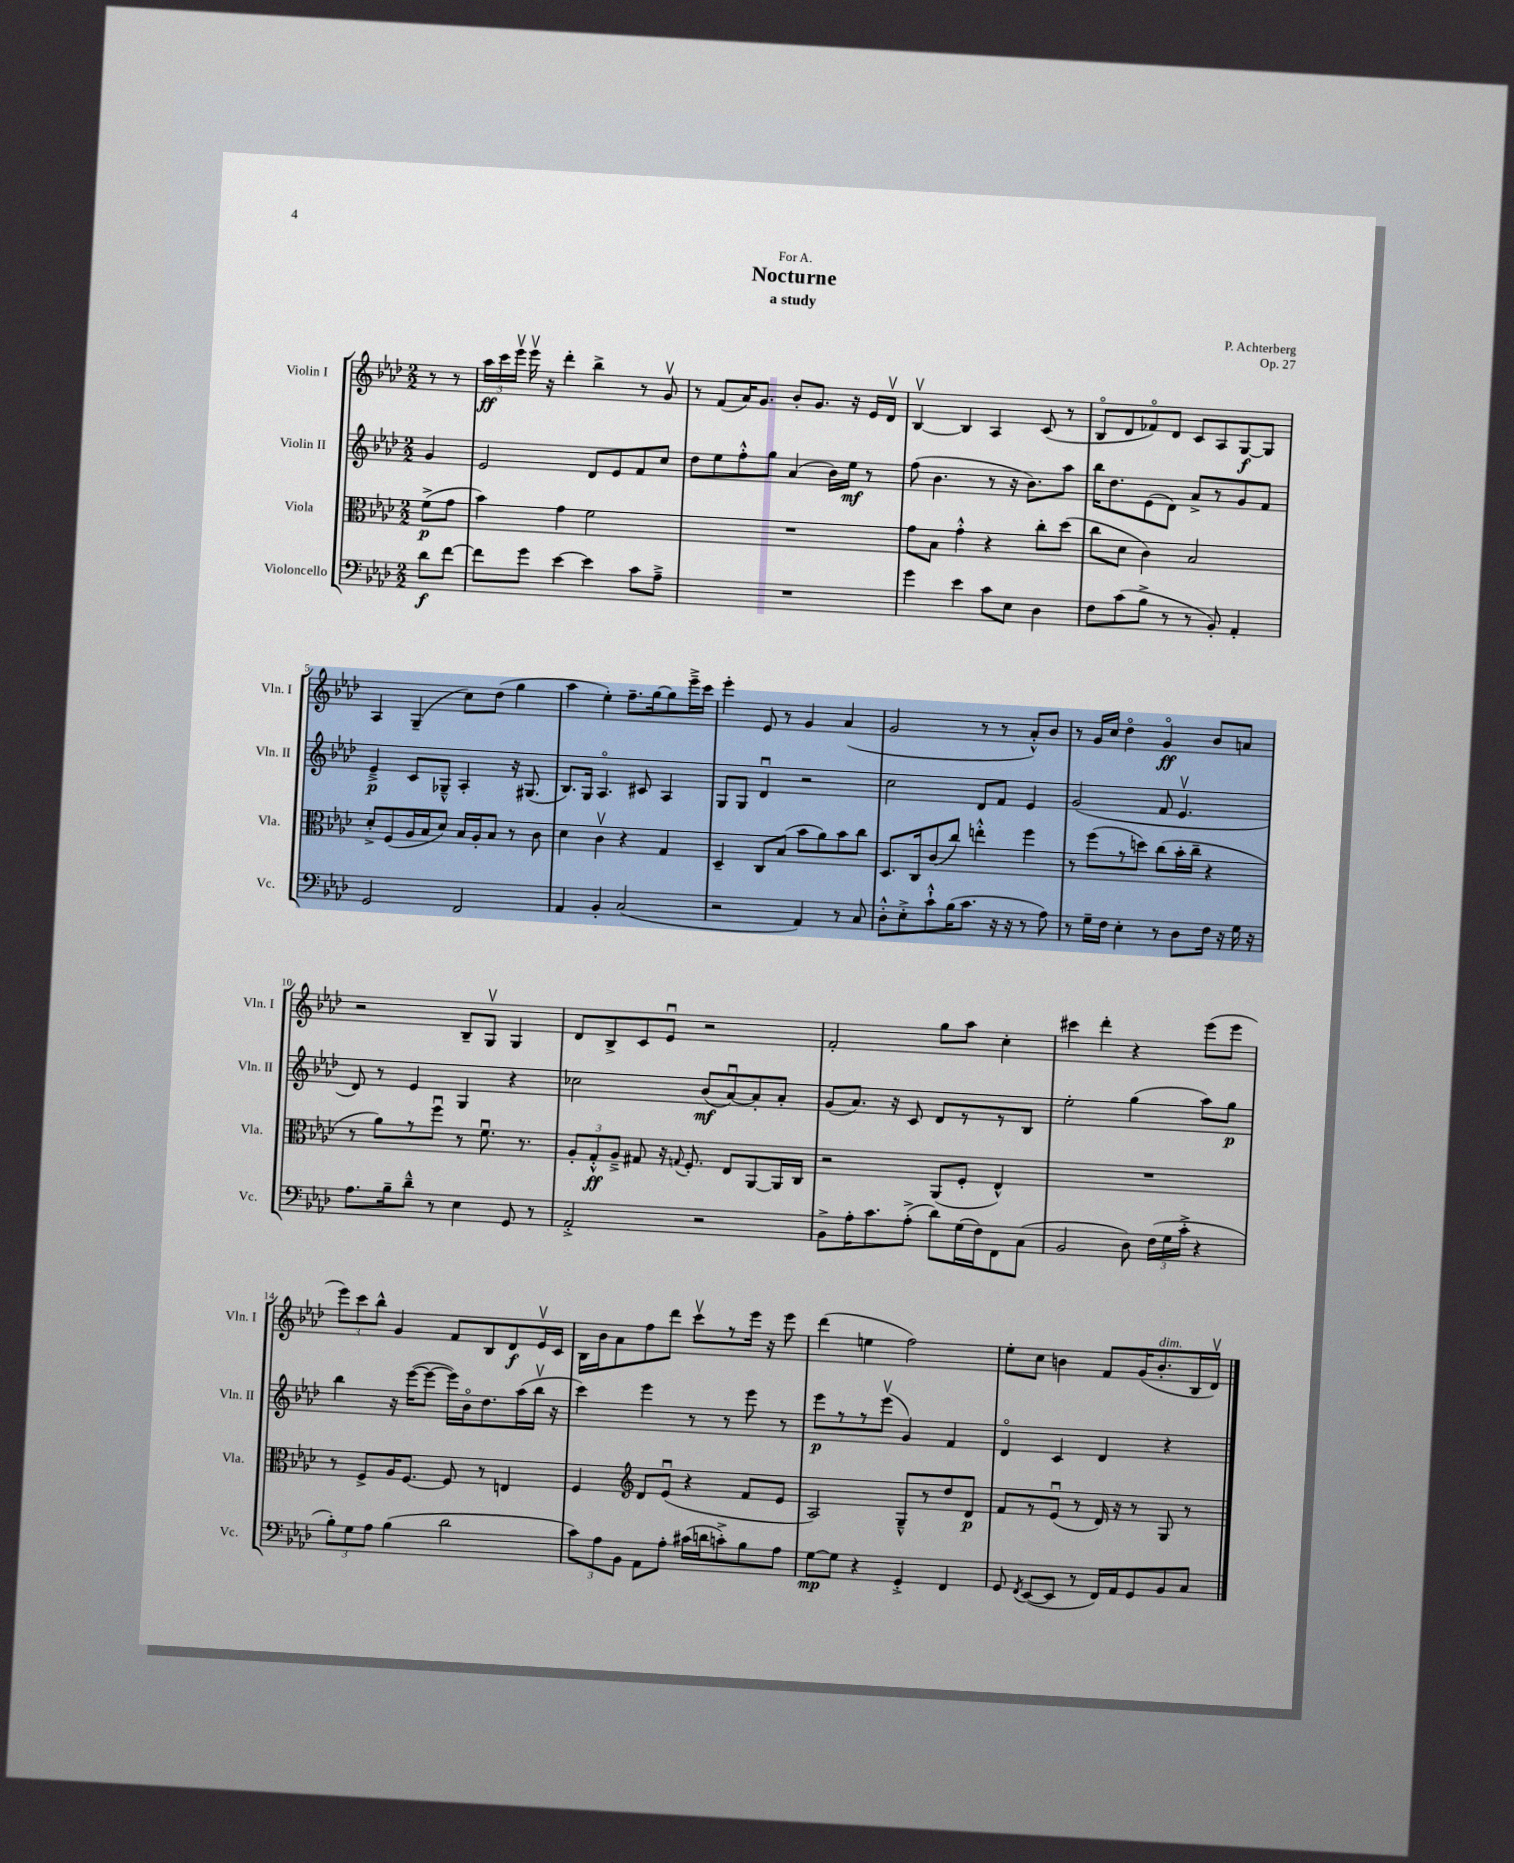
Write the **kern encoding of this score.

**kern	**kern	**kern	**kern
*staff4	*staff3	*staff2	*staff1
*clefF4	*clefC3	*clefG2	*clefG2
*k[b-e-a-d-]	*k[b-e-a-d-]	*k[b-e-a-d-]	*k[b-e-a-d-]
*M2/2	*M2/2	*M2/2	*M2/2
8d-	(8f^	4g	8r
[8f	8g	.	8r
=	=	=	=
8f]	4b-)	2e-	24aa-
.	.	.	24ccc
.	.	.	24eee-v
8g	.	.	16eee-v
.	.	.	16r
[4e-	4g	.	4ddd-'
4e-]	2f	8d-	4bb-^
.	.	8e-	.
8c	.	8f	8r
8A-~^	.	8cc	8gv
=	=	=	=
1r	1r	8dd-	8r
.	.	8ee-	(8f
.	.	8ff'^^	16a-)
.	.	.	8.g
.	.	8gg	.
.	.	(4a-	8b-'
.	.	.	8.g
.	.	16b-)	.
.	.	16ee-	16r
.	.	8r	16e-
.	.	.	16d-v
=	=	=	=
4g	8g	(8ff	[4B-v
.	8B-	4.b-	.
4e-	4g'^^	.	4B-]
8c	4r	8r	4A-
8E-	.	16r	.
.	.	8.b-)	.
4D-	8cc'	.	(8c
.	(8dd-	8aa-	8r
=	=	=	=
8F	8cc	16bb-	8B-o
.	.	8.dd-	.
(8c	8d-	.	8d-
8B-^	4c)	(8e-	8f-o)
8r	.	8d-)	8d-
8r	2B-	8a-^	8c
8BB-')	.	8r	8A-
4AA-'	.	8g	[8G
.	.	8f	8G]
=	=	=	=
2GG	8d-'^	4e-~^	4A-
.	(8F	.	.
.	16A-	8c	(4G~
.	16B-	.	.
.	8d-)	8G-~^^	.
2FF	16B-	4A-'	8cc)
.	16A-'	.	.
.	8B-	.	(8dd-
.	8r	16r	4gg
.	.	(8.G#	.
.	8c	.	.
=	=	=	=
4AA-	4d-	8.B-)	4aa-
.	.	16G	.
4BB-'	4cv	4.A-o	4ee-')
(2C	4r	.	8.ff~
.	.	8c#	.
.	.	.	[16gg
.	4G	4A-	8gg]
.	.	.	16eee-~^
.	.	.	16ccc
=	=	=	=
2r	4D-~	8G	4eee-'
.	.	8G	.
.	8C	4d-u	8e-
.	(8B-	.	8r
4AA-)	8b-	2r	4g
.	8a-)	.	.
8r	8b-	.	(4a-
8C	8cc	.	.
=	=	=	=
8D-'^^	8.D-	2cc	2g
8E-'^	.	.	.
.	16C	.	.
8c`^^	(8c	.	.
(16B-	8cc)	.	.
8.c	.	.	.
.	4ee'^^	8d-	8r
16r	.	8f	8r
16r	.	.	.
8r	4ff	4e-	8a-'^^)
8A-)	.	.	8b-
=	=	=	=
8r	8r	(2g	8r
16G~	(8ff	.	16g
16F	.	.	16cc
4E-'	8r	.	4dd-o
.	8dd)	.	.
8r	(8cc	8f	4go
8D-	16b-'	4.e-v	.
.	16cc~	.	.
16F	4r	.	8b-
16r	.	.	.
16G	.	.	8a
16r	.	.	.
=	=	=	=
8.A-	8r	8d-)	2r
.	8a-)	8r	.
16B-~	.	.	.
8d-~^^	8r	4e-	.
8r	8ffu	.	.
4E-	8r	4G	8B-~
.	8.fu	.	8Gv
8GG	.	4r	4G
.	8.r	.	.
8r	.	.	.
=	=	=	=
2AA-'^	12A-'	2cc-	8d-
.	12G'^^	.	.
.	.	.	8B-^
.	12A-~^	.	.
.	8G#	.	8c
.	16r	.	8e-u
.	8qqG	.	.
.	8.F'	.	.
2r	.	(8b-	2r
.	8E-	[8a-u)	.
.	[8AA-	8a-']	.
.	16AA-]	8a-'	.
.	16C	.	.
=	=	=	=
8BB-^	2r	(8g	2f'
16A-'	.	8.a-)	.
8.c	.	.	.
.	.	16r	.
(8A-'^	.	8c	.
8d-)	(8AA-	8d-	8gg
(16G	8F'	8r	8aa-
16F)	.	.	.
8FF	4E-^^)	8r	4cc'
(8C	.	8B-	.
=	=	=	=
2BB-	1r	2ee-'	4ccc#
.	.	.	4ddd-'
8D-)	.	(4gg	4r
(24F	.	.	.
24G	.	.	.
24c'^	.	.	.
4r	.	8aa-)	(8eee-
.	.	8gg	8eee-
=	=	=	=
12B-')	8r	4bb-	12eee-)
12G	.	.	12ccc
.	8F^	.	.
12A-	.	.	12bb-^^
(4B-	16A-	16r	4g
.	[8.F	([16eee-	.
.	.	8eee-_	.
2d-	8F]	16eee-])	8f
.	.	16b-o	.
.	8r	8.dd-	8B-
.	4E	.	8d-
.	.	(16aa-	.
.	.	16bb-v	16e-v
.	.	16r	16c
=	=	=	=
12c)	4F	4ccc)	16B-
.	.	.	16b-
12A-	.	.	.
.	.	.	8a-
12BB-	.	.	.
*	*clefG2	*	*
8AA-	8d-	4eee-	8ff
8A-'	(8e-u	.	8ddd-
(16c#	4r	8r	8cccv
16d	.	.	.
8c'^)	.	8r	8r
8B-	8f	8eee-	16eee-
.	.	.	16r
8A-	8e-	8r	8eee-
=	=	=	=
[8G	2A-)	8eee-	(4ddd-
8G]	.	8r	.
4r	.	8r	4ee
.	.	(8eee-v	.
4GG'^	8G~^^	4g)	2ff)
.	8r	.	.
4FF	8dd-	4f	.
.	8d-	.	.
=	=	=	=
8GG	8f	4d-o	8ee-'
8qFF	.	.	.
([8EE-	8r	.	8cc
8EE-]	(8e-u	4c	4b
8r	8r	.	.
16FF)	16d-)	4d-	8f
16AA-	16r	.	.
8GG	8r	.	(16g
.	.	.	8.b'
8BB-	8G	4r	.
8C	8r	.	16B-
.	.	.	16d-v)
==	==	==	==
*-	*-	*-	*-
